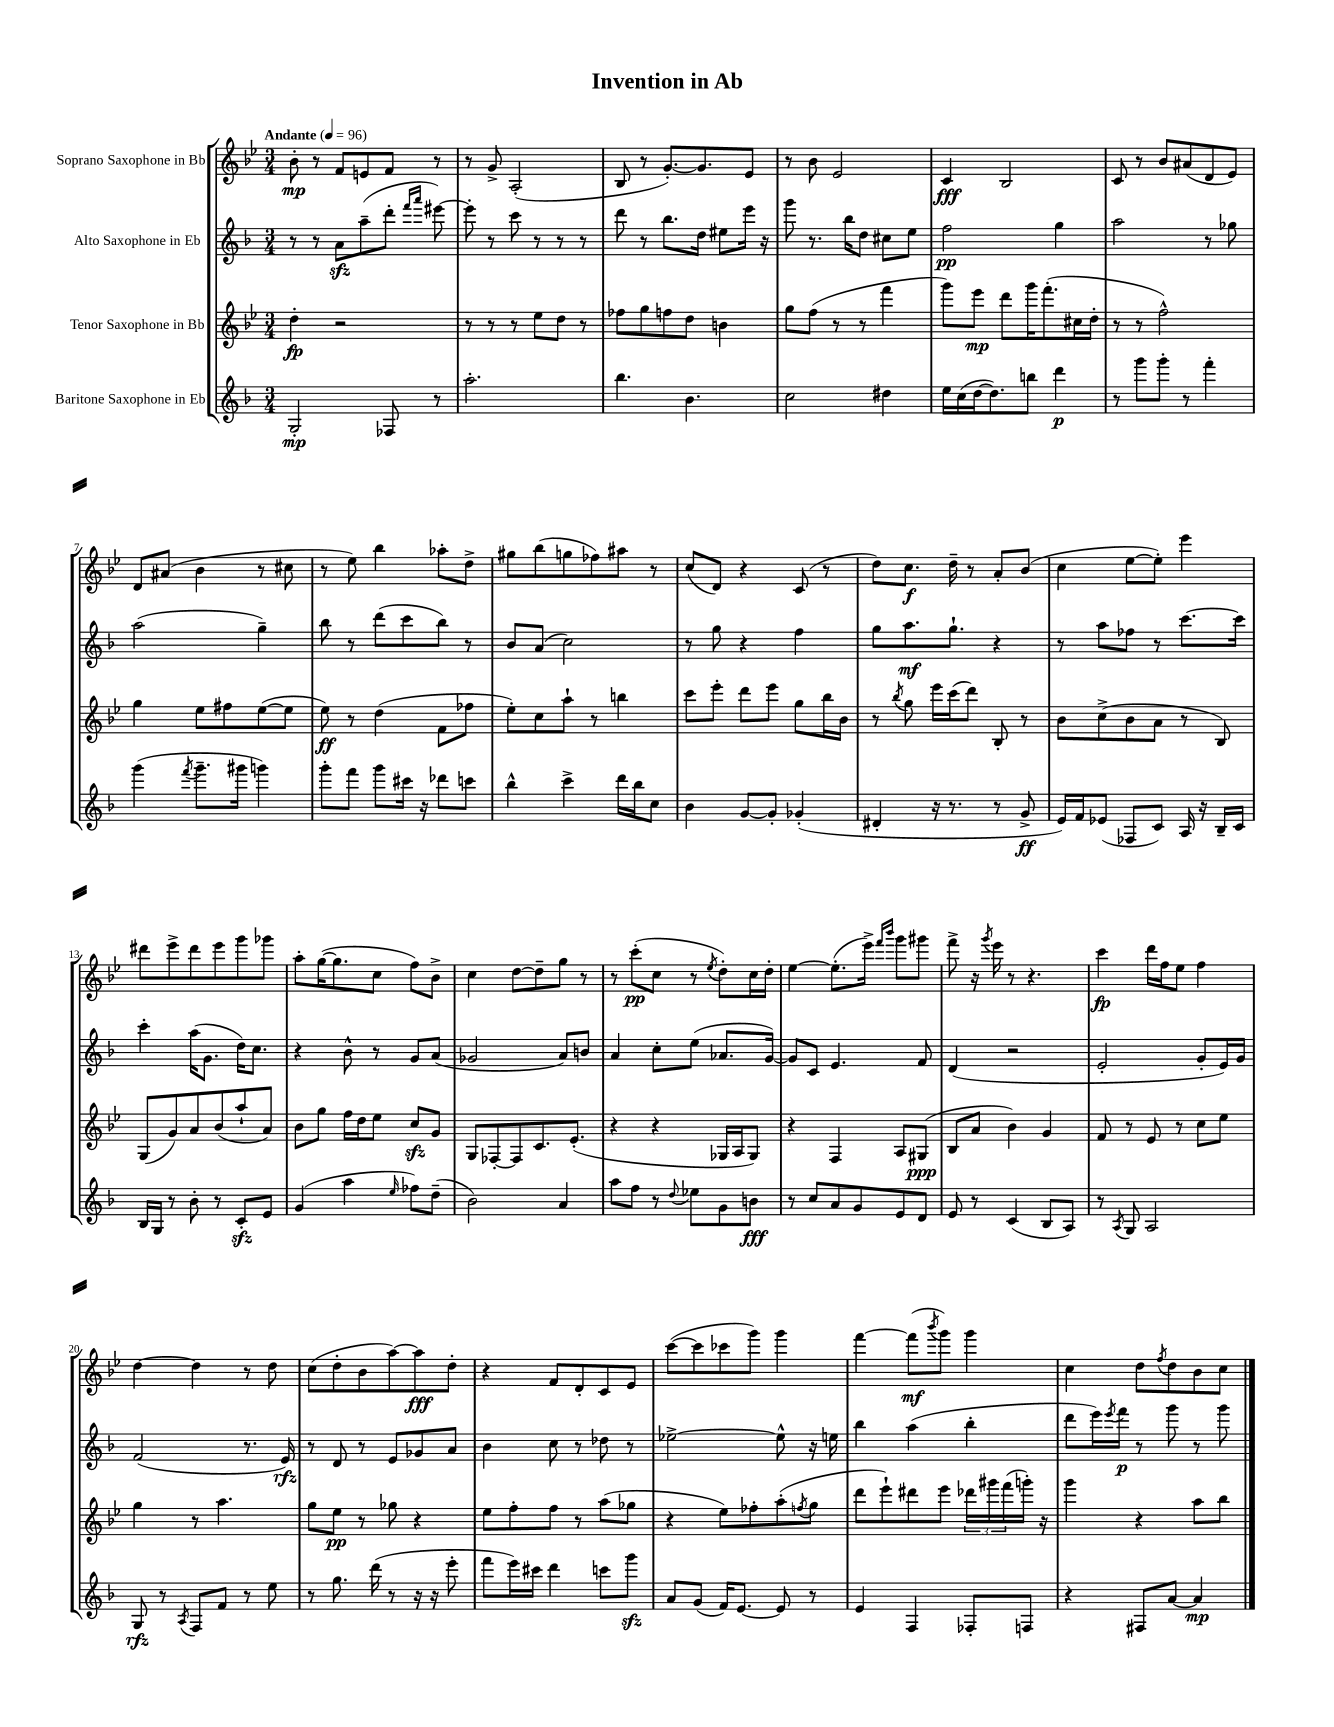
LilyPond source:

\header { title = "Invention in Ab" }
<<
\new StaffGroup <<
\new Staff = "s0" \with { instrumentName = "Soprano Saxophone in Bb" } {
    \clef treble \key bes \major \numericTimeSignature \time 3/4 \tempo "Andante" 4 = 96
    bes'8-.\mp r8 f'8 e'8 f'8 r8 |
    r8 g'8-> a2-.( |
    bes8 r8 g'8.~-.) g'8. ees'8 |
    r8 bes'8 ees'2 |
    c'4\fff bes2 |
    c'8 r8 bes'8 ais'8( d'8 ees'8) |
    d'8 ais'8( bes'4 r8 cis''8 |
    r8 ees''8) bes''4 aes''8-. d''8-> |
    gis''8 bes''8( g''8 fes''8) ais''8 r8 |
    c''8( d'8) r4 c'8( r8 |
    d''8) c''8.\f d''16-- r8 a'8-. bes'8( |
    c''4 ees''8~ ees''8-.) ees'''4 |
    dis'''8 ees'''8-> dis'''8 ees'''8 g'''8 ges'''8 |
    a''8-. g''16~( g''8. c''8 f''8) bes'8-> |
    c''4 d''8~ d''8-- g''8 r8 |
    r8 c'''8-.\pp( c''8 r8 \acciaccatura { ees''8 } d''8-.) c''16 d''16-. |
    ees''4~ ees''8.-.( ees'''16->) \grace { f'''16 bes'''16 } g'''8 gis'''8 |
    f'''8-> r16 \acciaccatura { g'''8 } ees'''16 r8 r4. |
    c'''4\fp d'''16 f''16 ees''8 f''4 |
    d''4~ d''4 r8 d''8 |
    c''8( d''8-. bes'8 a''8~) a''8\fff d''8-. |
    r4 f'8 d'8-. c'8 ees'8 |
    c'''8~( c'''8 ces'''8 g'''8) g'''4 |
    f'''4~ f'''8\mf( \acciaccatura { bes'''8 } g'''8) g'''4 |
    c''4 d''8 \acciaccatura { f''8 } d''8 bes'8 c''8 \bar "|." |
}
\new Staff = "s1" \with { instrumentName = "Alto Saxophone in Eb" } {
    \clef treble \key f \major \numericTimeSignature \time 3/4
    r8 r8 a'8\sfz a''8--( d'''8-. \grace { f'''16 a'''16 } eis'''8~) |
    eis'''8-. r8 c'''8 r8 r8 r8 |
    d'''8 r8 bes''8. d''16 eis''8 e'''16 r16 |
    g'''8 r8. bes''16 d''8 cis''8 e''8 |
    f''2\pp g''4 |
    a''2 r8 ges''8 |
    a''2( g''4--) |
    bes''8 r8 d'''8( c'''8 bes''8) r8 |
    bes'8 a'8( c''2) |
    r8 g''8 r4 f''4 |
    g''8 a''8.\mf g''8.-! r4 |
    r8 a''8 fes''8 r8 c'''8.~ c'''16 |
    c'''4-. a''16( g'8. d''16) c''8. |
    r4 bes'8-^ r8 g'8 a'8( |
    ges'2 a'8) b'8 |
    a'4 c''8-. e''8( aes'8. g'16~) |
    g'8 c'8 e'4. f'8 |
    d'4( r2 |
    e'2-. g'8-. e'16) g'16 |
    f'2( r8. e'16\rfz) |
    r8 d'8 r8 e'8 ges'8 a'8 |
    bes'4 c''8 r8 des''8 r8 |
    ees''2~-> ees''8-^ r16 e''16 |
    bes''4 a''4( bes''4-. |
    d'''8 e'''16) \acciaccatura { e'''8 } f'''16\p r8 g'''8 r8 g'''8 \bar "|." |
}
\new Staff = "s2" \with { instrumentName = "Tenor Saxophone in Bb" } {
    \clef treble \key bes \major \numericTimeSignature \time 3/4
    d''4-.\fp r2 |
    r8 r8 r8 ees''8 d''8 r8 |
    fes''8 g''8 f''8 d''8 b'4 |
    g''8 f''8( r8 r8 f'''4 |
    g'''8) ees'''8\mp d'''8 g'''16 f'''8.-.( cis''16 d''16-. |
    r8 r8 f''2-^) |
    g''4 ees''8 fis''8 ees''8~( ees''8 |
    ees''8\ff) r8 d''4( f'8 fes''8 |
    ees''8-.) c''8 a''8-! r8 b''4 |
    c'''8 ees'''8-. d'''8 ees'''8 g''8 bes''16 bes'16 |
    r8 \acciaccatura { bes''8 } g''8 ees'''16 c'''16( d'''8) bes8-. r8 |
    bes'8 c''8->( bes'8 a'8 r8 bes8) |
    g8( g'8) a'8 bes'8( a''8-! a'8) |
    bes'8 g''8 f''16 d''16 ees''8 c''8\sfz g'8 |
    g8 fes8~-. fes8 c'8. ees'8.-.( |
    r4 r4 ges16 a16 ges8) |
    r4 f4 a8 gis8\ppp( |
    bes8 a'8 bes'4) g'4 |
    f'8 r8 ees'8 r8 c''8 ees''8 |
    g''4 r8 a''4. |
    g''8 ees''8\pp r8 ges''8 r4 |
    ees''8 f''8-. f''8 r8 a''8( ges''8 |
    r4 ees''8) fes''8-. a''8-.( \acciaccatura { f''8 } g''8 |
    d'''8 ees'''8-!) dis'''8 ees'''8 \tuplet 3/2 { des'''16 gis'''16 f'''16( } g'''16-.) r16 |
    g'''4 r4 a''8 bes''8 \bar "|." |
}
\new Staff = "s3" \with { instrumentName = "Baritone Saxophone in Eb" } {
    \clef treble \key f \major \numericTimeSignature \time 3/4
    g2-.\mp fes8 r8 |
    a''2.-. |
    bes''4. bes'4. |
    c''2 dis''4 |
    e''16 c''16( d''16~ d''8.) b''8 d'''4\p |
    r8 g'''8 g'''8-. r8 f'''4-. |
    g'''4( \acciaccatura { f'''8 } g'''8.-- gis'''16 g'''4) |
    g'''8-. f'''8 g'''8 cis'''16 r16 des'''8 c'''8 |
    bes''4-^ c'''4-> d'''16 bes''16 c''8 |
    bes'4 g'8~ g'8-. ges'4-.( |
    dis'4-. r16 r8. r8 g'8->\ff |
    e'16) f'16 ees'8( fes8 c'8) a16 r16 bes16-- c'16 |
    bes16 g16 r8 bes'8-. r8 c'8-.\sfz e'8 |
    g'4( a''4 \grace { e''16 } fes''8) d''8--( |
    bes'2) a'4 |
    a''8 f''8 r8 \appoggiatura { d''8 } ees''8 g'8 b'8\fff |
    r8 c''8 a'8 g'8 e'8 d'8 |
    e'8 r8 c'4( bes8 a8) |
    r8 \acciaccatura { a8 } g8 a2 |
    g8\rfz r8 \acciaccatura { a8 } f8 f'8 r8 e''8 |
    r8 g''8. d'''16( r8 r16 r16 e'''8-. |
    f'''8 e'''16) cis'''16 d'''4 c'''8 g'''8\sfz |
    a'8 g'8( f'16) e'8.~ e'8 r8 |
    e'4 f4 fes8-. f8 |
    r4 fis8 a'8~ a'4\mp \bar "|." |
}
>>
>>
